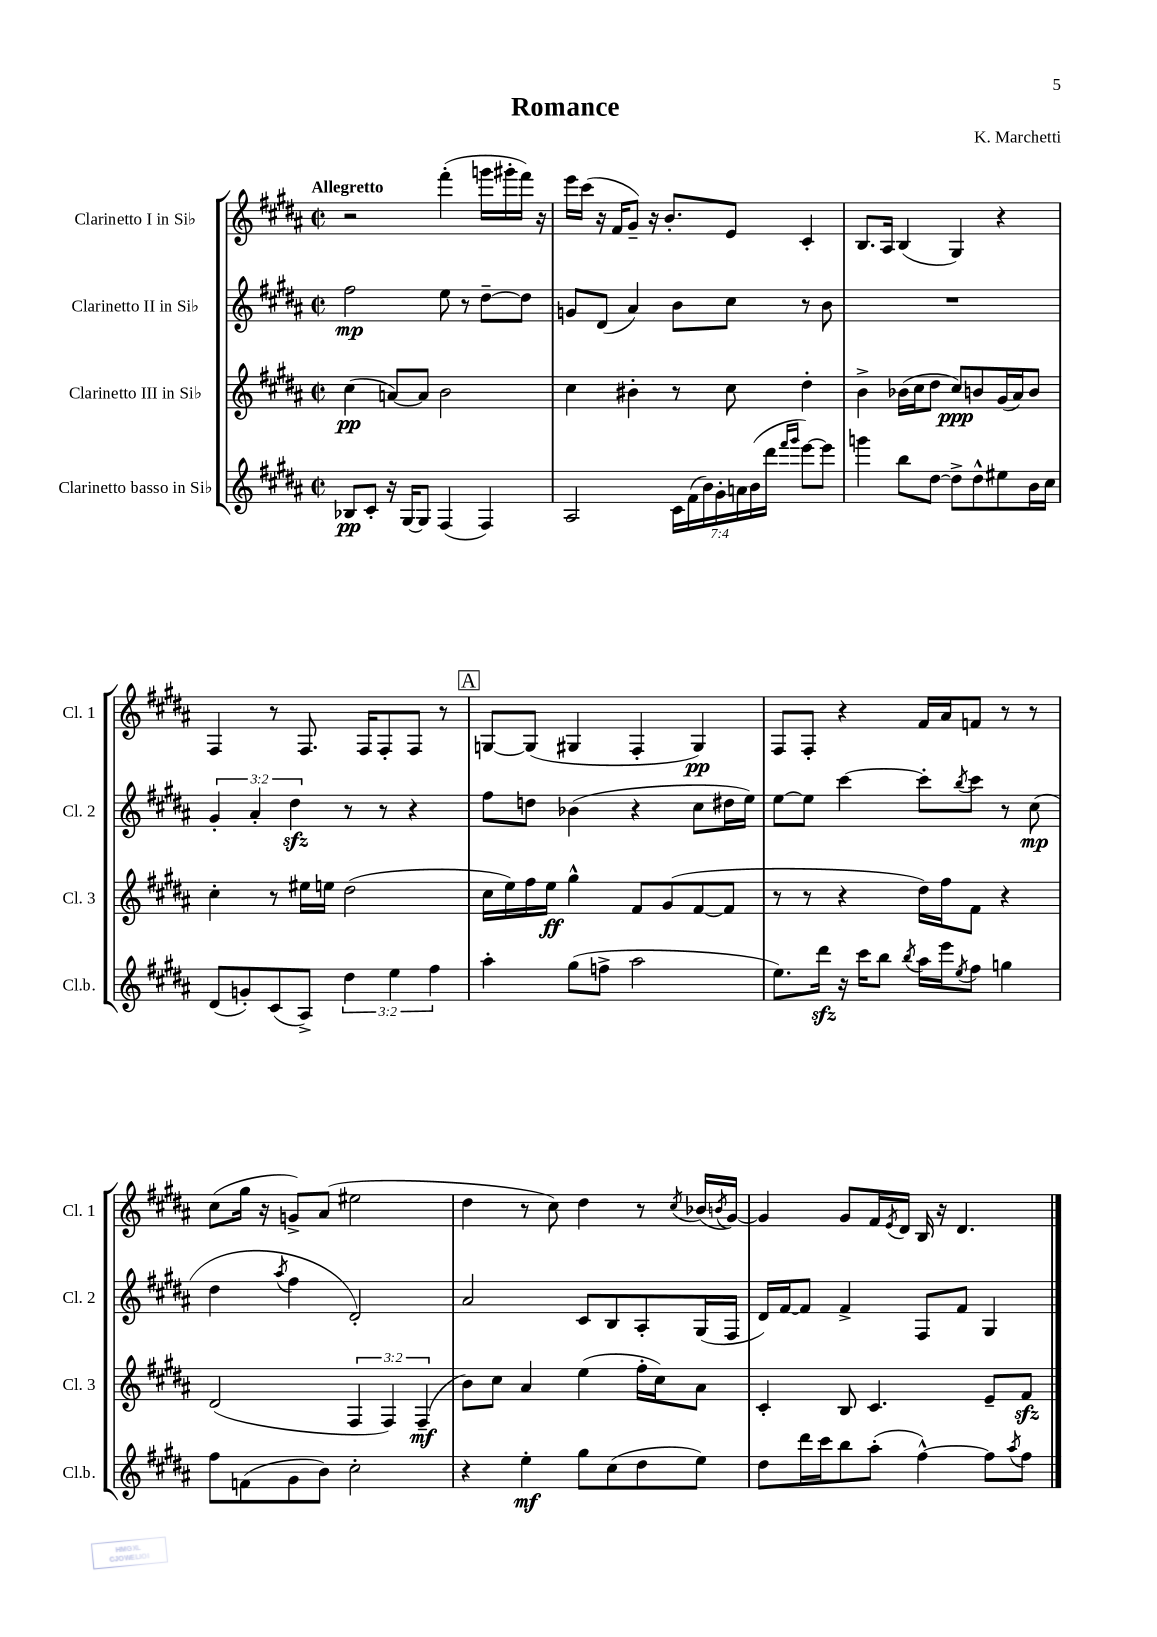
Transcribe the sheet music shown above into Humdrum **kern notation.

**kern	**kern	**kern	**kern
*staff4	*staff3	*staff2	*staff1
*clefG2	*clefG2	*clefG2	*clefG2
*k[f#c#g#d#a#]	*k[f#c#g#d#a#]	*k[f#c#g#d#a#]	*k[f#c#g#d#a#]
*M2/2	*M2/2	*M2/2	*M2/2
*met(c|)	*met(c|)	*met(c|)	*met(c|)
8B-	(4cc#	2ff#	2r
8c#'	.	.	.
16r	[8a)	.	.
[16G#	.	.	.
8G#]	8a]	.	.
(4F#	2b	8ee	(4fff#'
.	.	8r	.
4F#)	.	[8dd#~	16ggg
.	.	.	16ggg#'
.	.	8dd#]	16fff#)
.	.	.	16r
=	=	=	=
2A#	4cc#	8g	16eee
.	.	.	(16ccc#
.	.	(8d#	16r
.	.	.	16f#
.	4b#'	4a#)	8g#~)
.	.	.	16r
.	.	.	8.b'
28c#	8r	8b	.
(28f#	.	.	.
28b)	.	.	.
28g#'	.	.	.
.	8cc#	8cc#	8e
28a	.	.	.
(28b	.	.	.
28ddd#	.	.	.
16qqfff#	.	.	.
16qqggg#	.	.	.
[8eee)	4dd#'	8r	4c#'
8eee]	.	8b	.
=	=	=	=
4ggg	4b^	1r	8.B
.	.	.	16A#
8bb	(16b-	.	(4B
.	16cc#	.	.
[8dd#	8dd#	.	.
8dd#^]	8cc#)	.	4G#)
8dd#^^	8b	.	.
8ee#	(16g#	.	4r
.	16a#)	.	.
16b	8b	.	.
16cc#	.	.	.
=	=	=	=
(8d#	4cc#'	6g#'	4F#
8g')	.	.	.
.	.	6a#'	.
(8c#	8r	.	8r
.	.	6dd#	.
8A#^)	16ee#	.	8.F#
.	16ee	.	.
6dd#	(2dd#	8r	.
.	.	.	16F#
.	.	8r	8F#'
6ee	.	.	.
.	.	4r	8F#
6ff#	.	.	.
.	.	.	8r
=	=	=	=
4aa#'	16cc#	8ff#	[8G
.	16ee)	.	.
.	16ff#	8dd	(8G]
.	16ee	.	.
(8gg#	4gg#^^	(4b-	4G#
8ff^	.	.	.
2aa#	8f#	4r	4F#'
.	(8g#	.	.
.	[8f#	8cc#	4G#)
.	8f#]	16dd#	.
.	.	16ee)	.
=	=	=	=
8.ee)	8r	[8ee	8F#
.	8r	8ee]	8F#'
16ddd#	.	.	.
16r	4r	[4ccc#	4r
16ccc#	.	.	.
8bb	.	.	.
8qbb	.	.	.
16aa#	16dd#)	8ccc#']	16f#
16eee	16ff#	.	16a#
8qee	.	8qbb	.
8ff#	8f#	8ccc#	8f
4gg	4r	8r	8r
.	.	(8cc#	8r
=	=	=	=
8ff#	(2d#	4dd#	(8cc#
(8f	.	.	16gg#
.	.	.	16r
.	.	8qaa#	.
8g#	.	4ff#	8g^)
8b)	.	.	(8a#
2cc#'	6F#	2d#')	2ee#
.	6F#)	.	.
.	(6F#~	.	.
=	=	=	=
4r	8b)	2a#	4dd#
.	8cc#	.	.
4ee'	4a#	.	8r
.	.	.	8cc#)
8gg#	(4ee	8c#	4dd#
(8cc#	.	8B	.
8dd#	16ff#'	8A#'	8r
.	16cc#)	.	.
.	.	.	8qcc#
8ee)	8a#	(16G#	(16b-
.	.	.	8qb
.	.	16F#	[16g#)
=	=	=	=
8dd#	4c#'	16d#)	4g#]
.	.	[16f#	.
16ddd#	.	8f#]	.
16ccc#	.	.	.
8bb	8B	4f#^	8g#
(8aa#'	4.c#	.	16f#
.	.	.	8qe
.	.	.	16d#
[4ff#^^)	.	8F#	16B
.	.	.	16r
.	.	8f#	4.d#
8ff#]	8e~	4G#	.
8qaa#	.	.	.
8ff#	8f#	.	.
==	==	==	==
*-	*-	*-	*-
